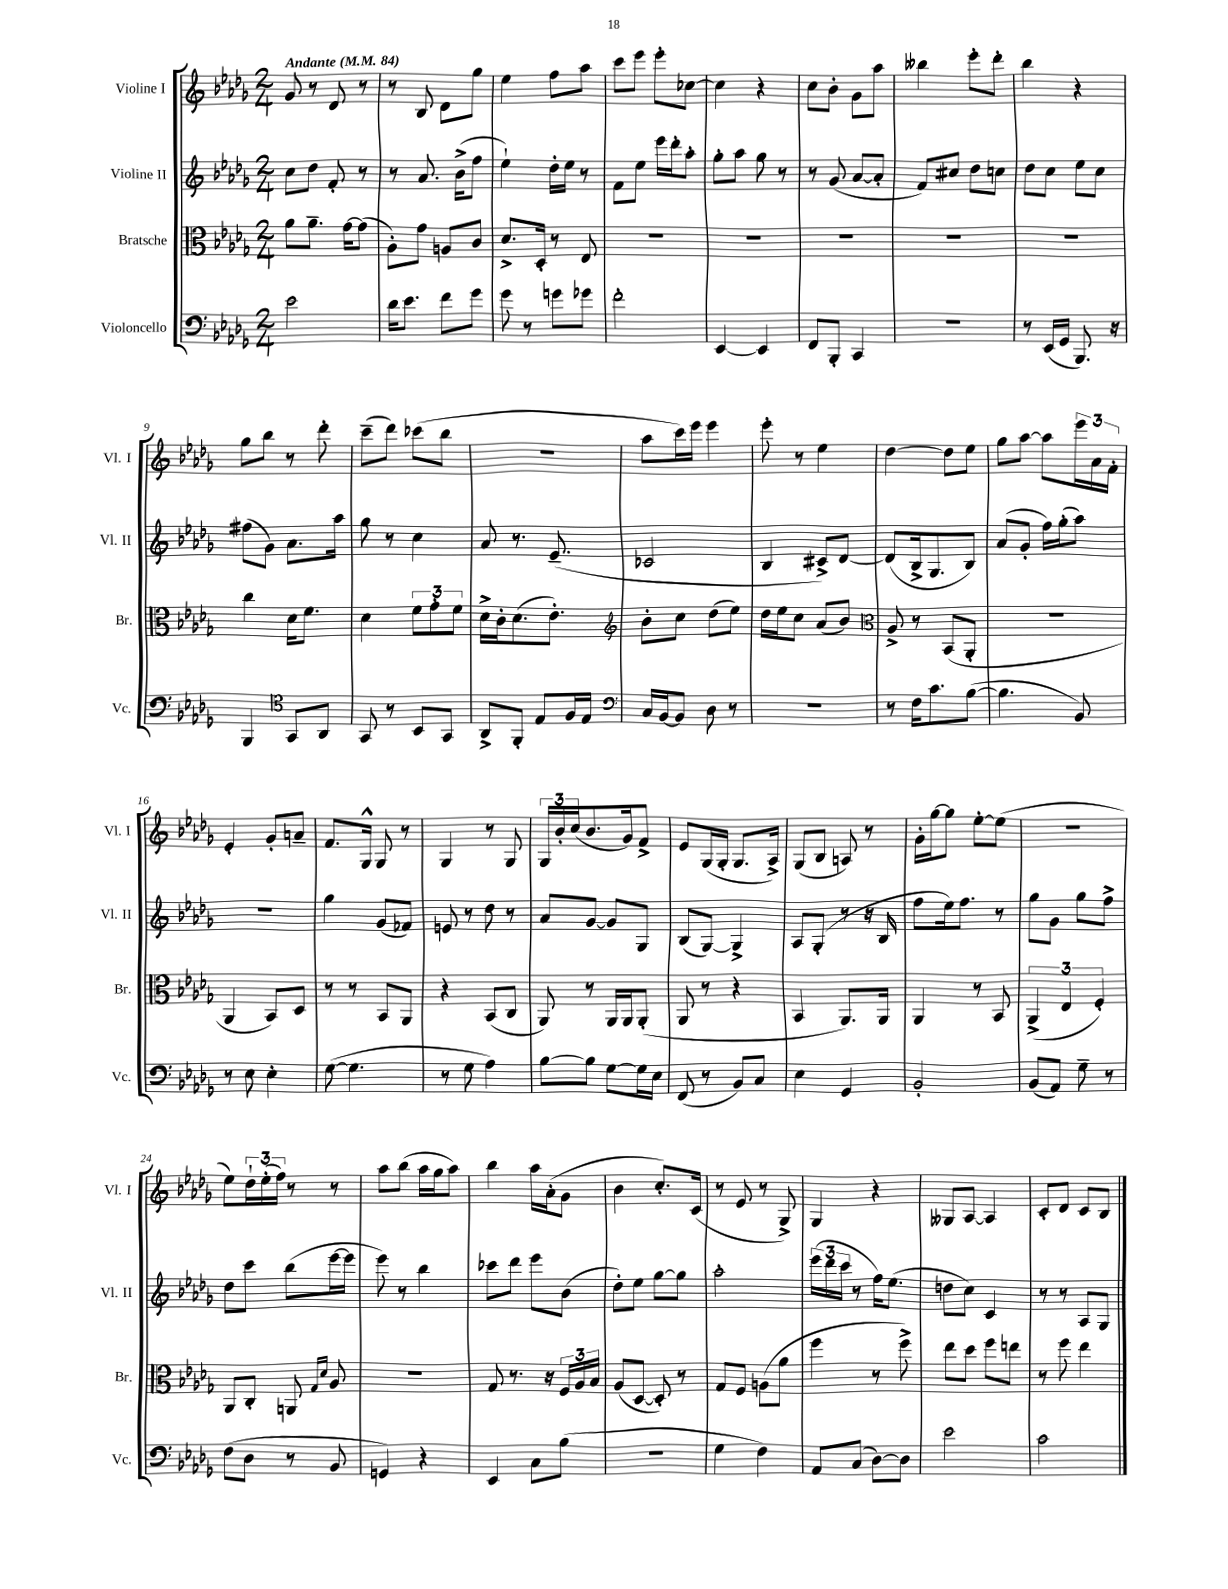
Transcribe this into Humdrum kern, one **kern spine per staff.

**kern	**kern	**kern	**kern
*staff4	*staff3	*staff2	*staff1
*clefF4	*clefC3	*clefG2	*clefG2
*k[b-e-a-d-g-]	*k[b-e-a-d-g-]	*k[b-e-a-d-g-]	*k[b-e-a-d-g-]
*M2/4	*M2/4	*M2/4	*M2/4
*MM84	*MM84	*MM84	*MM84
2e-\	8a-\L	8cc\L	8g-/
.	8.a-~\J	8dd-\J	8r
.	.	8f'/	8d-/
.	[16g-\LK	.	.
.	(8g-\]J	8r	8r
=	=	=	=
16d-\LK	8A-'\L)	8r	8r
8.e-\J	.	.	.
.	8g-\J	8.a-/	8B-/
8f\L	8A/L	.	8d-\L
.	.	(16b-^\LK	.
8g-\J	8c/J	8ff\J	8gg-\J
=	=	=	=
8g-\	8.d-^/L	4ee-`\)	4ee-\
8r	.	.	.
.	16D-'/Jk	.	.
8g\L	8r	16dd-'\LL	8ff\L
.	.	16ee-\JJ	.
8g-\J	8E-/	8r	8aa-\J
=	=	=	=
2f'\	2r	8f\L	8ccc\L
.	.	8ee-\J	8eee-\J
.	.	16eee-\LL	8eee-'\L
.	.	16ddd-'\J	.
.	.	8aa-'\J	[8cc-\J
=	=	=	=
[4EE-/	2r	8gg-'\L	4cc-\]
.	.	8aa-\J	.
4EE-/]	.	8gg-\	4r
.	.	8r	.
=	=	=	=
8FF/L	2r	8r	8cc\L
8BBB-'/J	.	(8g-/	8b-'\J
4CC/	.	[8a-/L	8g-\L
.	.	8a-'/]J	8aa-\J
=	=	=	=
2r	2r	8f/L)	4bb--\
.	.	8cc#/J	.
.	.	8dd-\L	8eee-'\L
.	.	8cc\J	8ddd-'\J
=	=	=	=
8r	2r	8dd-\L	4bb-\
(16EE-/LL	.	8cc\J	.
16GG-/JJ	.	.	.
8.BBB-/)	.	8ee-\L	4r
.	.	8cc\J	.
16r	.	.	.
=	=	=	=
4BBB-/	4cc\	(8ff#\L	8gg-\L
.	.	8g-\J)	8bb-\J
*clefC4	*	*	*
8GG-/L	16d-\LK	8.a-\L	8r
.	8.f\J	.	.
8AA-/J	.	.	8ddd-'\
.	.	16aa-\Jk	.
=	=	=	=
8GG-/	4d-\	8gg-\	(8ccc~\L
8r	.	8r	8ddd-\J)
8BB-/L	12f\L	4cc\	(8ccc-\L
.	12g-'\	.	.
8GG-/J	.	.	8bb-\J
.	12f\J	.	.
=	=	=	=
8AA-^/L	16d-^\LL	8a-/	2r
.	16c'\J	.	.
8FF'/J	(8.d-\	8.r	.
8E-/L	.	.	.
.	8.e-'\J)	(8.e-~/	.
16F/L	.	.	.
16E-/JJ	.	.	.
=	=	=	=
*clefF4	*clefG2	*	*
16C/LL	8b-'\L	2c-/	8aa-\L
[16BB-/J	.	.	.
8BB-/]J	8cc\J	.	16ccc\L)
.	.	.	16eee-\JJ
8D-\	(8dd-\L	.	4eee-\
8r	8ee-\J)	.	.
=	=	=	=
2r	16dd-\LL	4B-/	8eee-'\
.	16ee-\J	.	.
.	8cc\J	.	8r
.	(8a-/L	8c#^/L)	4ee-\
.	8b-/J)	[8d-/J	.
=	=	=	=
*	*clefC3	*	*
8r	8A-^/	(8d-/]L	[4dd-\
16F\LK	8r	16B-^/k	.
8.c\	.	8.G-/	.
.	(8BB-/L	.	8dd-\]L
([8B-\J	8AA-'/J	8B-/J)	8ee-\J
=	=	=	=
4.B-\]	2r	(8a-/L	8gg-\L
.	.	8g-'/J	[8aa-\J
.	.	16ff\LL)	8aa-\]L
.	.	(16gg-'\J	.
8BB-/)	.	8aa-\J)	24eee-\L
.	.	.	24a-\
.	.	.	24f'\JJ
=	=	=	=
8r	4AA-/	2r	4e-'/
8E-\	.	.	.
4E-'\	8BB-/L)	.	8g-'/L
.	8D-/J	.	8a~/J
=	=	=	=
([8G-\	8r	4gg-\	8.f/L
4.G-\]	8r	.	.
.	.	.	16G-^^/Jk
.	8BB-/L	(8g-/L	8G-/
.	8AA-/J	8f-/J)	8r
=	=	=	=
8r	4r	8e/	4G-/
8G-\	.	8r	.
4A-\)	(8BB-/L	8dd-\	8r
.	8C/J	8r	8G-/
=	=	=	=
[8B-\L	8AA-/)	8a-/L	24G-/LL
.	.	.	24b-'/
.	.	.	(24cc/J
8B-\]J	8r	[8g-/J	8.b-/
[8G-\L	16AA-/LL	8g-/]L	.
.	16AA-/J	.	16g-/k)
16G-\]L	(8AA-'/J	8G-/J	8f^/J
16E-\JJ	.	.	.
=	=	=	=
(8FF/	8AA-/	(8B-/L	8e-/L
8r	8r	[8G-/J)	(16G-/L
.	.	.	16G-'/JJ
8BB-/L)	4r	4G-^/]	8.G-/L
8C/J	.	.	.
.	.	.	16A-^/Jk)
=	=	=	=
4E-\	4BB-/	8A-/L	(8G-/L
.	.	(8G-'/J	8B-/J
4GG-/	8.AA-/L)	8r	8A/)
.	.	16r	8r
.	16AA-/Jk	16B-/	.
=	=	=	=
2BB-'/	4AA-/	8ff\L	16g-'\LL
.	.	.	[16gg-\J
.	.	16ee-\k)	8gg-\]J
.	.	8.ff\J	.
.	8r	.	[8ee-'\L
.	8BB-/	8r	(8ee-\]J
=	=	=	=
(8BB-/L	(6AA-^/	8gg-\L	2r
8AA-/J)	.	8g-\J	.
.	6E-/	.	.
8G-~\	.	8gg-\L	.
.	6F'/)	.	.
8r	.	8ff^\J	.
=	=	=	=
(8F\L	8AA-/L	8dd-\L	8ee-\L)
8D-\J	8C'/J	8ccc\J	24dd-`\L
.	.	.	(24ee-'\
.	.	.	24ff\JJ)
8r	8AA/	(8bb-\L	8r
.	16qqG-/LL	.	.
.	16qqd-/JJ	.	.
8BB-/	8A-/	[16eee-\L	8r
.	.	16eee-\]JJ	.
=	=	=	=
4GG/)	2r	8eee-\)	8aa-\L
.	.	8r	(8bb-\J
4r	.	4bb-\	16aa-\LL
.	.	.	16gg-\J
.	.	.	8aa-\J)
=	=	=	=
4EE-/	8G-/	8ccc-\L	4bb-\
.	8.r	8ddd-\J	.
8C\L	.	8eee-\L	16aa-\LL
.	16r	.	(16a-'\J
(8B-\J	24F/LL	(8b-\J	8g-\J
.	24A-/	.	.
.	24B-/JJ	.	.
=	=	=	=
2r	(8A-/L	8dd-'\L)	4b-\
.	[8D-/J	8ee-\J	.
.	8D-'/])	[8gg-\L	8.cc'/L)
.	8r	8gg-\]J	.
.	.	.	(16c/Jk
=	=	=	=
4G-\	8G-/L	2aa-'\	8r
.	8F/J	.	8e-/
4F\)	(8A\L	.	8r
.	8a-\J	.	8G-^/)
=	=	=	=
8AA-/L	4ff\	(24eee-\LL	4G-/
.	.	24ddd-\	.
.	.	24ccc\JJ	.
(8C/J	.	8r	.
[8D-\L)	8r	16ff\LK)	4r
.	.	(8.ee-\J	.
8D-\]J	8ff^\)	.	.
=	=	=	=
2e-\	8ee-\L	8dd\L	8G--/L
.	8dd-\J	8cc\J)	[8A-/J
.	8ff\L	4c/	4A-/]
.	8ee\J	.	.
=	=	=	=
2c\	8r	8r	8c'/L
.	8ff\	8r	8d-/J
.	4ee-\	8A-/L	8c/L
.	.	8G-/J	8B-/J
==	==	==	==
*-	*-	*-	*-
